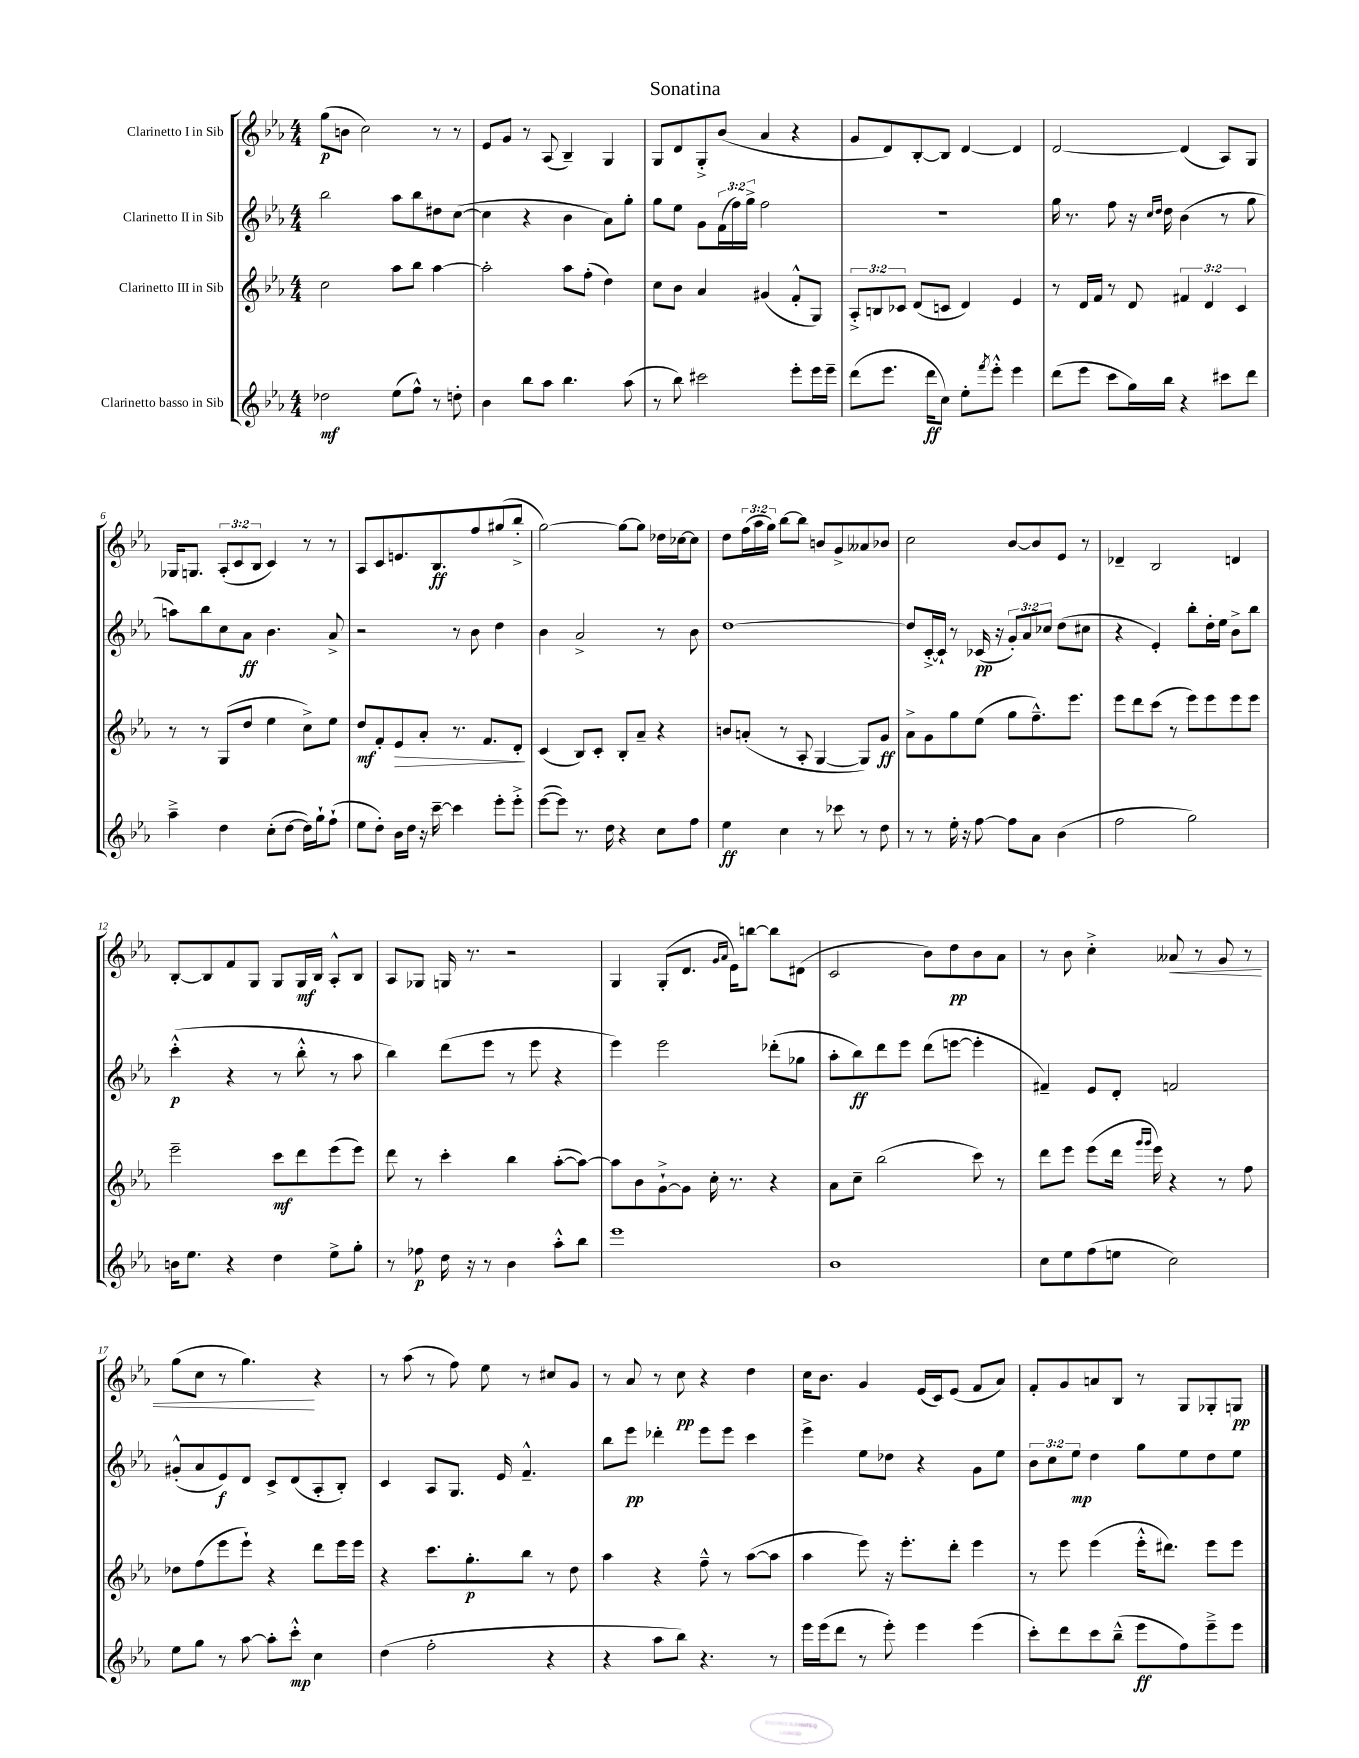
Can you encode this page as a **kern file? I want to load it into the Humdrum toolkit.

**kern	**dynam	**kern	**dynam	**kern	**dynam	**kern	**dynam
*part4	*part4	*part3	*part3	*part2	*part2	*part1	*part1
*staff4	*staff4	*staff3	*staff3	*staff2	*staff2	*staff1	*staff1
*I"Clarinetto basso in Sib	*	*I"Clarinetto III in Sib	*	*I"Clarinetto II in Sib	*	*I"Clarinetto I in Sib	*
*clefG2	*	*clefG2	*	*clefG2	*	*clefG2	*
*k[b-e-a-]	*	*k[b-e-a-]	*	*k[b-e-a-]	*	*k[b-e-a-]	*
*M4/4	*	*M4/4	*	*M4/4	*	*M4/4	*
=1	=1	=1	=1	=1	=1	=1	=1
2dd-X\	mf	2cc\	.	2bb-\	.	(8gg\L	p
.	.	.	.	.	.	8bn\J	.
.	.	.	.	.	.	2cc\)	.
(8ee-\L	.	8aa-\L	.	8aa-\L	.	.	.
8ff^^\J)	.	8bb-\J	.	8bb-\	.	.	.
8r	.	[4aa-\	.	8dd#X\	.	8r	.
8ddn'\	.	.	.	([8cc\J	.	8r	.
=2	=2	=2	=2	=2	=2	=2	=2
4b-\	.	2aa-'\]	.	4cc\]	.	8e-/L	.
.	.	.	.	.	.	8g/J	.
8bb-\L	.	.	.	4r	.	8r	.
8aa-\J	.	.	.	.	.	(8A-/	.
4.bb-\	.	8aa-\L	.	4b-\	.	4B-~/)	.
.	.	(8ff'\J	.	.	.	.	.
.	.	4dd\)	.	8a-\L)	.	4G/	.
(8aa-\	.	.	.	8gg'\J	.	.	.
=3	=3	=3	=3	=3	=3	=3	=3
8r	.	8cc\L	.	8gg\L	.	8G/L	.
8bb-\)	.	8b-\J	.	8ee-\J	.	8d/	.
2ccc#X\	.	4a-/	.	8g\L	.	8G'^/	.
.	.	.	.	(24f\L	.	(8b-/J	.
.	.	.	.	24ff\)	.	.	.
.	.	.	.	24gg^\JJ	.	.	.
.	.	(4g#X/	.	2ff\	.	4a-/	.
8eee-'\L	.	8f'^^/L	.	.	.	4r	.
16eee-\L	.	8G/J)	.	.	.	.	.
16eee-~\JJ	.	.	.	.	.	.	.
=4	=4	=4	=4	=4	=4	=4	=4
(8ddd\L	.	12A-'^/L	.	1r	.	8g/L	.
.	.	12Bn/	.	.	.	.	.
8.eee-\J	.	.	.	.	.	8d/)	.
.	.	12c-X/J	.	.	.	.	.
.	.	(8d/L	.	.	.	[8B-'/	.
16ddd\KL	ff	.	.	.	.	.	.
8cc\J)	.	8cn/J	.	.	.	8B-/J]	.
8ee-'\L	.	4d/)	.	.	.	[4d/	.
8qfff/	.	.	.	.	.	.	.
8eee-'^^\J	.	.	.	.	.	.	.
4eee-\	.	4e-/	.	.	.	4d/]	.
=5	=5	=5	=5	=5	=5	=5	=5
(8ddd\L	.	8r	.	16gg\	.	[2d/	.
.	.	.	.	8.r	.	.	.
8eee-\J	.	16d/LL	.	.	.	.	.
.	.	16f/JJ	.	.	.	.	.
8ccc\L	.	8r	.	8ff\	.	.	.
16gg\L)	.	8d/	.	16r	.	.	.
.	.	.	.	16qqcc/LL	.	.	.
.	.	.	.	16qqdd/JJ	.	.	.
16bb-\JJ	.	.	.	16dd\	.	.	.
4r	.	6f#X/	.	(4b-\	.	(4d/]	.
.	.	6d/	.	.	.	.	.
8ccc#X\L	.	.	.	8r	.	8A-/L)	.
.	.	6c/	.	.	.	.	.
8ddd\J	.	.	.	8gg\	.	8G/J	.
!!LO:LB:g=z
=6	=6	=6	=6	=6	=6	=6	=6
4aa-~^\	.	8r	.	8aan\L)	.	16G-X/KL	.
.	.	.	.	.	.	8.Gn/J	.
.	.	8r	.	8bb-\	.	.	.
4dd\	.	(8G/L	.	8cc\	.	(12A-'/L	.
.	.	.	.	.	.	12c/	.
.	.	8dd/J	.	8a-\J	ff	.	.
.	.	.	.	.	.	12B-/J	.
(8cc'\L	.	4ee-\	.	4.b-\	.	4c/)	.
[8dd\J	.	.	.	.	.	.	.
16dd\LL])	.	8cc^\L)	.	.	.	8r	.
16gg`\J	.	.	.	.	.	.	.
(8ff`\J	.	8ee-\J	.	8a-^/	.	8r	.
=7	=7	=7	=7	=7	=7	=7	=7
8ee-\L	.	8dd/L	mf	2r	.	8A-/L	.
8dd'\J)	.	8f'/	.	.	.	8c/	.
!	!	!	!LO:HP:b	!	!	!	!
16b-\LL	.	8e-/	>	.	.	8.en/	.
16dd\JJ	.	.	.	.	.	.	.
16r	.	8a-'/J	.	.	.	.	.
[16ccc~\	.	.	.	.	.	8.B-/	ff
4ccc\]	.	8.r	.	8r	.	.	.
.	.	.	.	8b-\	.	8ff/	.
.	.	8.f/L	.	.	.	.	.
8eee-'\L	.	.	.	4dd\	.	(8gg#X/	.
8eee-'^\J	.	8d'/J	.	.	.	8bb-'^/J	.
.	.	.	]	.	.	.	.
=8	=8	=8	=8	=8	=8	=8	=8
([8eee-\L	.	(4c/	.	4b-\	.	[2gg\)	.
8eee-\J])	.	.	.	.	.	.	.
8.r	.	8B-/L)	.	2a-^/	.	.	.
.	.	8c'/J	.	.	.	.	.
16dd\	.	.	.	.	.	.	.
4r	.	8B-'/L	.	.	.	8gg\L_	.
.	.	8a-~/J	.	.	.	8gg\J]	.
8cc\L	.	4r	.	8r	.	16dd-X\LL	.
.	.	.	.	.	.	[16cc-X\J	.
8ff\J	.	.	.	8b-\	.	8cc-\J]	.
=9	=9	=9	=9	=9	=9	=9	=9
4ee-\	ff	8bn/L	.	[1dd	.	8dd\L	.
.	.	(8an'/J	.	.	.	(24ff\L	.
.	.	.	.	.	.	24aa-\	.
.	.	.	.	.	.	24gg\JJ)	.
4cc\	.	8r	.	.	.	[8bb-\L	.
.	.	8A-'/	.	.	.	8bb-\J]	.
8r	.	[4G/	.	.	.	8bn/L	.
8ccc-X\	.	.	.	.	.	8g^/	.
8r	.	8G/L])	.	.	.	8a--X/	.
8dd\	.	8g/J	ff	.	.	8b-X/J	.
=10	=10	=10	=10	=10	=10	=10	=10
8r	.	8a-^\L	.	8dd/L]	.	2cc\	.
8r	.	8g\	.	[16c'^/L	.	.	.
.	.	.	.	16c`/JJ]	.	.	.
16ee-'\	.	8gg\	.	8r	.	.	.
16r	.	.	.	.	.	.	.
[8ff\	.	(8ee-\J	.	(16c-X/	pp	.	.
.	.	.	.	16r	.	.	.
8ff\L]	.	8gg\L	.	12g'/L)	.	[8b-/L	.
.	.	.	.	12a-/	.	.	.
8a-\J	.	8.ff~^^\)	.	.	.	8b-/]	.
.	.	.	.	12cc-X/J	.	.	.
(4b-\	.	.	.	(8dd\L	.	8e-/J	.
.	.	8.eee-\J	.	.	.	.	.
.	.	.	.	8cc#X\J	.	8r	.
=11	=11	=11	=11	=11	=11	=11	=11
2ff\	.	8eee-\L	.	4r	.	4d-X~/	.
.	.	8ddd\	.	.	.	.	.
.	.	(8ccc\J	.	4e-'/)	.	2B-/	.
.	.	8r	.	.	.	.	.
2gg\)	.	8eee-\L)	.	8bb-'\L	.	.	.
.	.	8eee-\	.	16dd'\L	.	.	.
.	.	.	.	16ee-\JJ	.	.	.
.	.	8eee-\	.	8b-^\L	.	4dn/	.
.	.	8eee-\J	.	8bb-\J	.	.	.
!!LO:LB:g=z
=12	=12	=12	=12	=12	=12	=12	=12
16bn\KL	.	2eee-~\	.	(4ccc'^^\	p	[8B-'/L	.
8.ee-\J	.	.	.	.	.	.	.
.	.	.	.	.	.	8B-/]	.
4r	.	.	.	4r	.	8f/	.
.	.	.	.	.	.	8G/J	.
4dd\	.	8ccc\L	mf	8r	.	8G/L	.
.	.	8ddd\	.	8bb-'^^\	.	16G/L	mf
.	.	.	.	.	.	16B-/JJ	.
8ee-^\L	.	(8eee-\	.	8r	.	8A-'^^/L	.
8gg'\J	.	8eee-\J)	.	8aa-\	.	8B-/J	.
=13	=13	=13	=13	=13	=13	=13	=13
8r	.	8ddd\	.	4bb-\)	.	8A-/L	.
8ff-X\	p	8r	.	.	.	8G-X/J	.
16dd\	.	4ccc'\	.	(8ddd\L	.	16Gn/	.
16r	.	.	.	.	.	8.r	.
8r	.	.	.	8eee-\J	.	.	.
4b-\	.	4bb-\	.	8r	.	2r	.
.	.	.	.	8eee-\	.	.	.
8aa-'^^\L	.	([8aa-'\L	.	4r	.	.	.
8bb-\J	.	8aa-\J_)	.	.	.	.	.
=14	=14	=14	=14	=14	=14	=14	=14
1eee-	.	8aa-\L]	.	4eee-\)	.	4G/	.
.	.	8b-\	.	.	.	.	.
.	.	[8g`^\	.	2eee-\	.	(8G'/L	.
.	.	8g\J]	.	.	.	8.d/J	.
.	.	16cc'\	.	.	.	.	.
.	.	.	.	.	.	16qqg/LL	.
.	.	.	.	.	.	16qqa-/JJ	.
.	.	8.r	.	.	.	16e-\KL)	.
.	.	.	.	.	.	[8bbn\J	.
.	.	4r	.	(8ddd-X'\L	.	8bb\L]	.
.	.	.	.	8gg-X\J	.	(8d#X\J	.
=15	=15	=15	=15	=15	=15	=15	=15
1b-	.	8a-\L	.	8aa-'\L	.	2c/	.
.	.	8cc~\J	.	8bb-\)	ff	.	.
.	.	(2bb-\	.	8ddd\	.	.	.
.	.	.	.	8eee-\J	.	.	.
.	.	.	.	(8ddd\L	.	8b-\L)	.
.	.	.	.	[8eeen\J	.	8dd\	pp
.	.	8ccc\)	.	4eee'\]	.	8b-\	.
.	.	8r	.	.	.	8a-\J	.
=16	=16	=16	=16	=16	=16	=16	=16
8cc\L	.	8ddd\L	.	4f#X~/)	.	8r	.
8ee-\	.	8eee-\J	.	.	.	8b-\	.
(8ff\	.	(8eee-\L	.	8e-/L	.	4cc'^\	.
8een\J	.	16ddd\Jk	.	8d'/J	.	.	.
.	.	16qqggg/LL	.	.	.	.	.
.	.	16qqggg/JJ	.	.	.	.	.
.	.	16eee-\)	.	.	.	.	.
!	!	!	!	!	!	!	!LO:HP:b
2cc\)	.	4r	.	2fn/	.	8a--X/	<
.	.	.	.	.	.	8r	.
.	.	8r	.	.	.	8g/	.
.	.	8ff\	.	.	.	8r	.
!!LO:LB:g=z
=17	=17	=17	=17	=17	=17	=17	=17
8ee-\L	.	8dd-X\L	.	(8g#X'^^/L	.	(8gg\L	.
8gg\J	.	(8ff\	.	8a-/	.	8cc\J	.
8r	.	8eee-\	.	8e-/)	f	8r	.
[8aa-\	.	8eee-`\J)	.	8d/J	.	4.gg\)	.
8aa-'\L]	.	4r	.	8c^/L	.	.	.
8ccc'^^\J	mp	.	.	(8d/	.	.	.
4cc\	.	8ddd\L	.	8A-'/	.	4r	[
.	.	16eee-\L	.	8B-'/J)	.	.	.
.	.	16eee-\JJ	.	.	.	.	.
=18	=18	=18	=18	=18	=18	=18	=18
(4dd\	.	4r	.	4c/	.	8r	.
.	.	.	.	.	.	(8aa-\	.
2ff'\	.	8.ccc\L	.	8A-/L	.	8r	.
.	.	.	.	8.G/J	.	8ff\)	.
.	.	8.gg'\	p	.	.	.	.
.	.	.	.	.	.	8ee-\	.
.	.	.	.	16e-/	.	.	.
.	.	8bb-\J	.	4.f~^^/	.	8r	.
4r	.	8r	.	.	.	8cc#X/L	.
.	.	8dd\	.	.	.	8g/J	.
=19	=19	=19	=19	=19	=19	=19	=19
4r	.	4aa-\	.	8bb-\L	.	8r	.
.	.	.	.	8eee-\J	pp	8a-/	.
8aa-\L	.	4r	.	4ddd-X'\	.	8r	.
8bb-\J)	.	.	.	.	.	8cc\	pp
4.r	.	8ff~^^\	.	8eee-\L	.	4r	.
.	.	8r	.	8eee-\J	.	.	.
.	.	([8aa-\L	.	4ccc\	.	4dd\	.
8r	.	8aa-\J]	.	.	.	.	.
=20	=20	=20	=20	=20	=20	=20	=20
16eee-\LL	.	4aa-\	.	4eee-^\	.	16cc\KL	.
(16eee-\J	.	.	.	.	.	8.b-\J	.
8ddd\J	.	.	.	.	.	.	.
8r	.	8eee-\)	.	8ee-\L	.	4g/	.
8eee-'\)	.	16r	.	8dd-X\J	.	.	.
.	.	8.eee-'\L	.	.	.	.	.
4eee-\	.	.	.	4r	.	(16e-/LL	.
.	.	.	.	.	.	16c/J)	.
.	.	8ddd'\J	.	.	.	(8e-/J	.
(4eee-\	.	4eee-\	.	8g\L	.	8f/L	.
.	.	.	.	8ee-\J	.	8a-/J)	.
=21	=21	=21	=21	=21	=21	=21	=21
8ccc'\L)	.	8r	.	12b-\L	.	8f'/L	.
.	.	.	.	12cc\	.	.	.
8ddd\	.	8eee-\	.	.	.	8g/	.
.	.	.	.	12ee-\J	mp	.	.
8ccc\	.	(4eee-\	.	4dd\	.	8an/	.
(8bb-~^^\J	.	.	.	.	.	8B-/J	.
8eee-\L	ff	16eee-'^^\KL	.	8gg\L	.	8r	.
.	.	8.ddd#X\J)	.	.	.	.	.
8ff\)	.	.	.	8ee-\	.	8G/L	.
8eee-~^\	.	8eee-\L	.	8dd\	.	8G-X'/	.
8eee-\J	.	8eee-\J	.	8ee-\J	.	8Gn/J	pp
==	==	==	==	==	==	==	==
*-	*-	*-	*-	*-	*-	*-	*-
